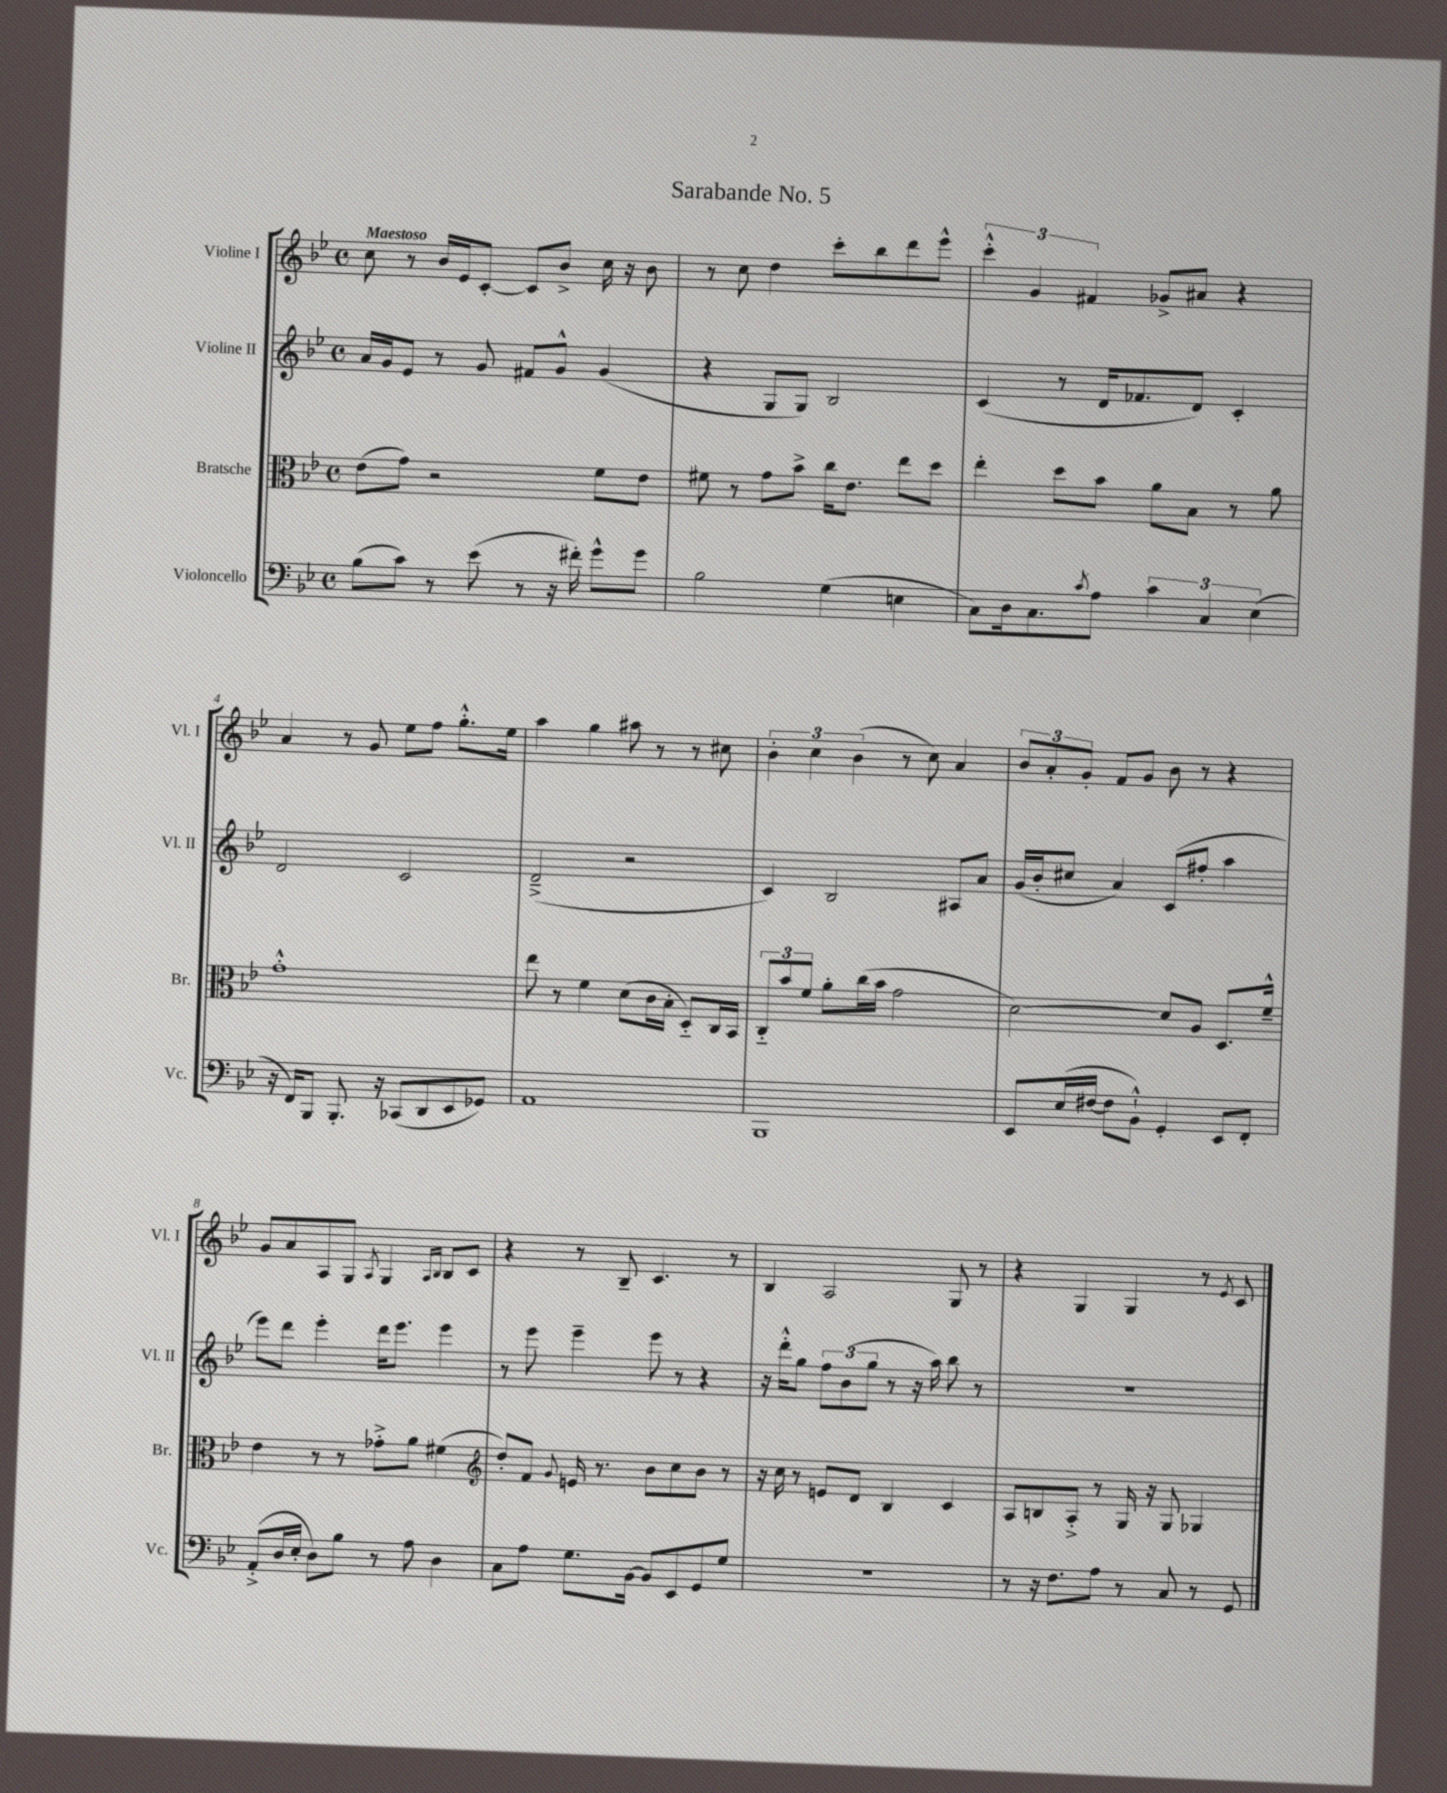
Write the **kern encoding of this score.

**kern	**kern	**kern	**kern
*staff4	*staff3	*staff2	*staff1
*clefF4	*clefC3	*clefG2	*clefG2
*k[b-e-]	*k[b-e-]	*k[b-e-]	*k[b-e-]
*M4/4	*M4/4	*M4/4	*M4/4
*met(c)	*met(c)	*met(c)	*met(c)
(8B-	(8e-	16a	8cc
.	.	16g	.
8c)	8g)	8e-	8r
8r	2r	8r	16b-
.	.	.	16e-
(8e-	.	8g	[8c'
8r	.	8f#	8c]
16r	.	8g^^	8b-^
16f#')	.	.	.
8g^^	8f	(4g	16cc
.	.	.	16r
8g	8e-	.	8b-
=	=	=	=
2B-	8f#	4r	8r
.	8r	.	8cc
.	8g	8G	4dd
.	8b-^	8G)	.
(4G	16cc	2B-	8ccc'
.	8.e-	.	.
.	.	.	8bb-
4E	8ee-	.	8ddd
.	8dd	.	8eee-^^
=	=	=	=
8C)	4ee-'	(4c	6ccc'^^
16D	.	.	.
.	.	.	6g
8.C	.	.	.
.	8dd	8r	.
.	.	.	6f#
8qc	.	.	.
8A	8b-	16d	.
.	.	8.f-	.
6c	8a	.	8g-^
.	8B-	8d)	8a#
6C	.	.	.
.	8r	4c'	4r
(6E-	.	.	.
.	8a	.	.
=	=	=	=
16r	1g'^^	2d	4a
16FF)	.	.	.
8BBB-	.	.	.
8.BBB-'	.	.	8r
.	.	.	8g
16r	.	.	.
(8CC-	.	2c	8ee-
8DD	.	.	8ff
8EE-	.	.	8.gg'^^
8GG-)	.	.	.
.	.	.	16ee-
=	=	=	=
1AA	8ee-	(2d~^	4aa
.	8r	.	.
.	4f	.	4gg
.	(8d	2r	8aa#
.	16c	.	8r
.	16B-'	.	.
.	8D'~)	.	8r
.	16C	.	8cc#
.	16BB-	.	.
=	=	=	=
1BBB-	12C'~	4c)	6b-'
.	12b-	.	.
.	12f	.	6cc
.	8a'	2B-	.
.	.	.	(6b-
.	(16cc	.	.
.	16b-	.	.
.	2g	.	8r
.	.	.	8cc)
.	.	8A#	4a
.	.	8a	.
=	=	=	=
8EE-	[2d)	(16g	12b-
.	.	16b-'	.
.	.	.	12a'
(16E-	.	8cc#	.
.	.	.	12g'
[16F#	.	.	.
8F#]	.	4a)	8f
8BB-`^^)	.	.	8g
4GG'	8d]	(8c	8b-
.	8A	8ff#'	8r
8EE-	8.D	4aa	4r
8FF'	.	.	.
.	16f~^^	.	.
=	=	=	=
(8AA'^	4e-	8eee-)	8g
16D	.	8ddd	8a
16E-'	.	.	.
8D)	8r	4eee-'	8A
8B-	8r	.	8G
.	.	.	8qA
8r	8g-'^	16ddd	4G
.	.	8.eee-	.
8A	8a	.	.
.	.	.	16qqA
.	.	.	16qqB-
4D	(4f#	4eee-	8B-
.	.	.	8c
=	=	=	=
*	*clefG2	*	*
8C	8dd')	8r	4r
8A	8f	8eee-	.
.	8qqg	.	.
8.G	16e	4eee-~	8r
.	8.r	.	.
.	.	.	8B-~
[16BB-	.	.	.
8BB-]	8b-	8eee-	4.c
8EE-	8cc	8r	.
8GG	8b-	4r	.
8G	8r	.	8r
=	=	=	=
1r	16r	16r	4B-
.	16cc	16ddd'^^	.
.	8r	8gg	.
.	8e	12ff	2A
.	.	(12b-	.
.	8d	.	.
.	.	12gg	.
.	4B-	8r	.
.	.	16r	.
.	.	16aa)	.
.	4c	8bb-	8G
.	.	8r	8r
=	=	=	=
8r	8A	1r	4r
16r	8B	.	.
8.F	.	.	.
.	8A'^	.	4G
8A	8r	.	.
8r	16G	.	4G
.	16r	.	.
8C	8G	.	.
8r	4G-	.	8r
.	.	.	8qe-
8GG	.	.	8c
==	==	==	==
*-	*-	*-	*-
